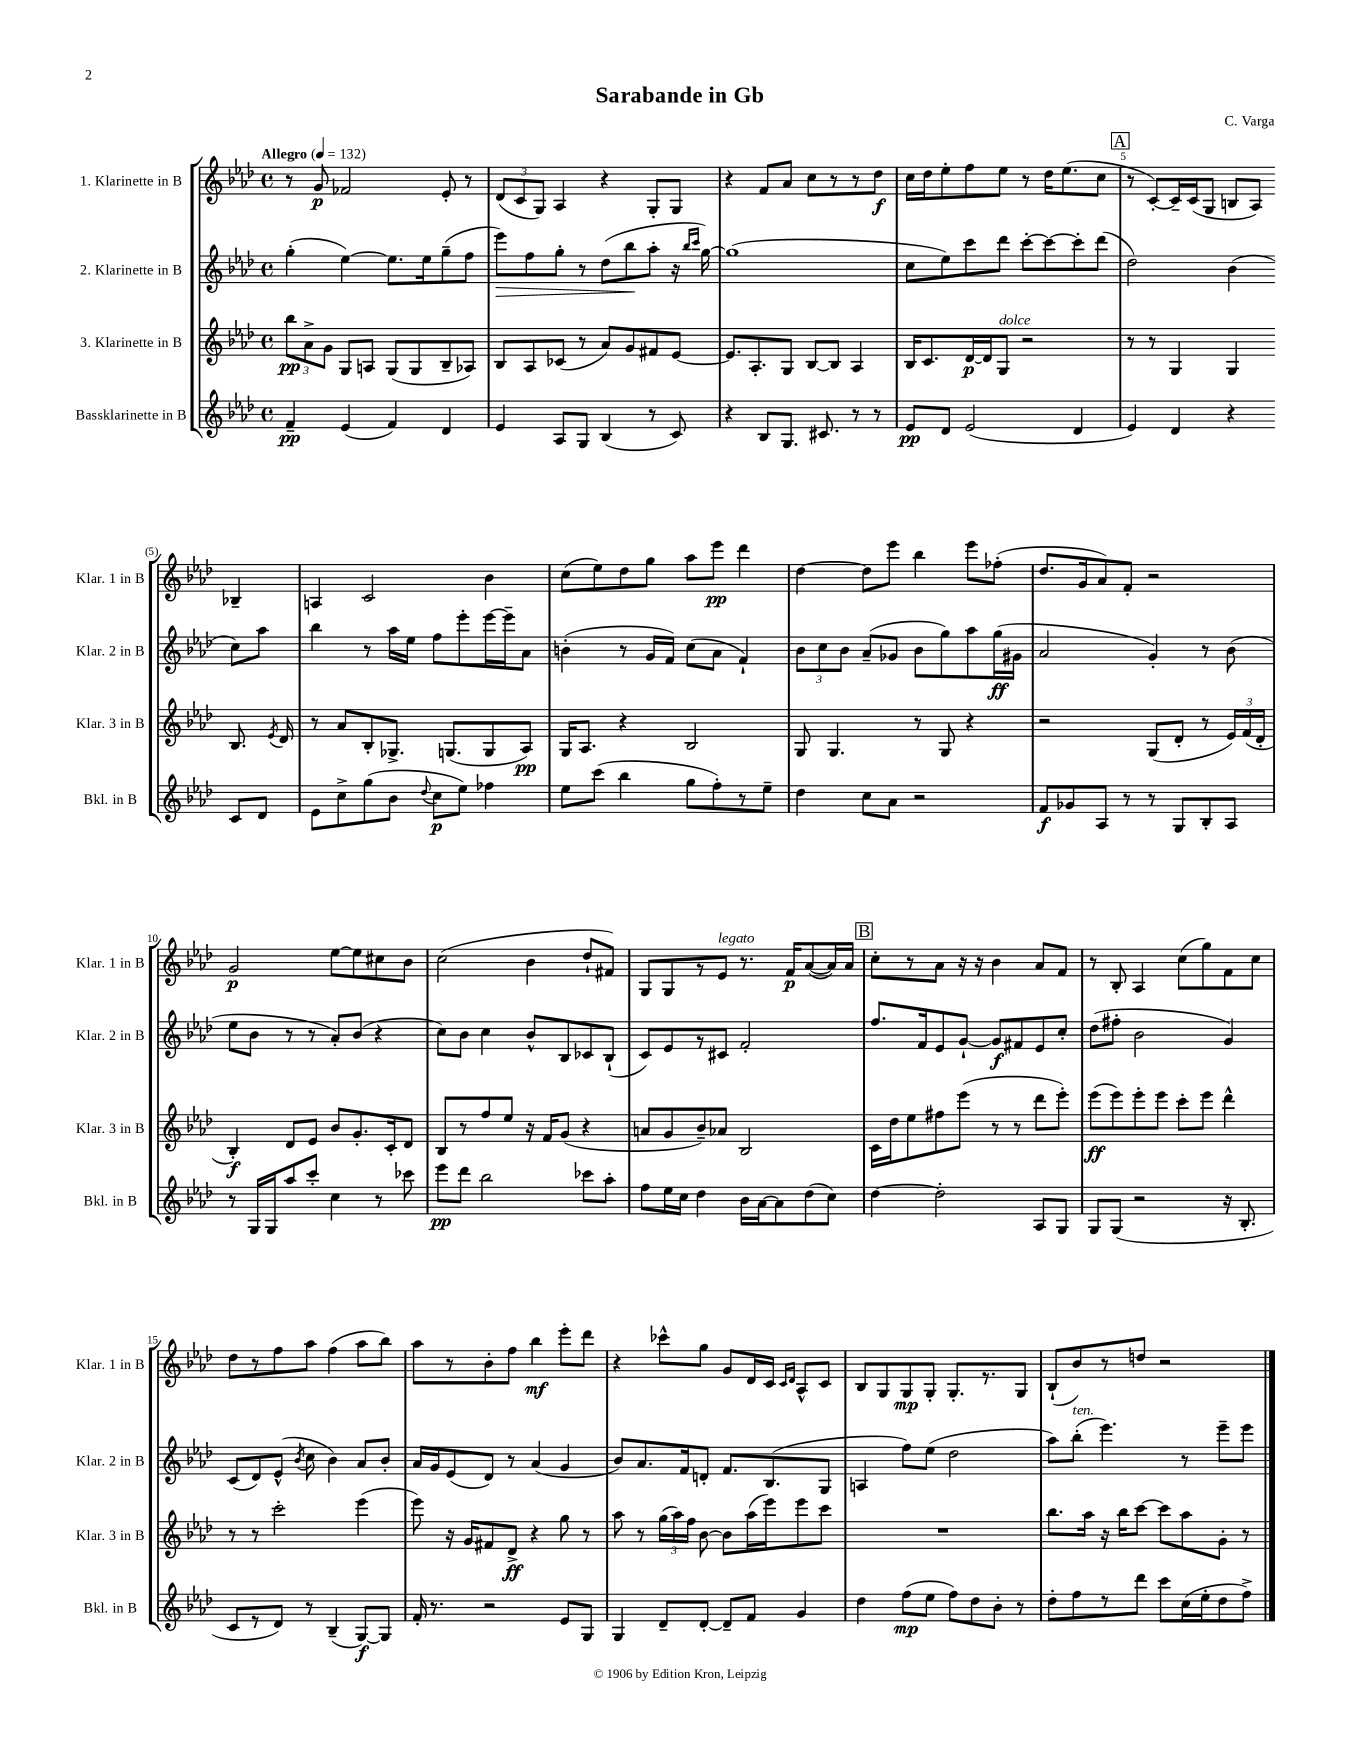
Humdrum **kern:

**kern	**dynam	**kern	**dynam	**kern	**dynam	**kern	**dynam
*part4	*part4	*part3	*part3	*part2	*part2	*part1	*part1
*staff4	*staff4	*staff3	*staff3	*staff2	*staff2	*staff1	*staff1
*I"Bassklarinette in B	*	*I"3. Klarinette in B	*	*I"2. Klarinette in B	*	*I"1. Klarinette in B	*
*I'Bkl. in B	*	*I'Klar. 3 in B	*	*I'Klar. 2 in B	*	*I'Klar. 1 in B	*
*clefG2	*	*clefG2	*	*clefG2	*	*clefG2	*
*k[b-e-a-d-]	*	*k[b-e-a-d-]	*	*k[b-e-a-d-]	*	*k[b-e-a-d-]	*
*M4/4	*	*M4/4	*	*M4/4	*	*M4/4	*
*met(c)	*	*met(c)	*	*met(c)	*	*met(c)	*
*MM132	*	*MM132	*	*MM132	*	*MM132	*
=1	=1	=1	=1	=1	=1	=1	=1
!	!	!	!	!	!	!LO:TX:a:B:t=Allegro	!
4f~/	pp	12bb-\L	pp	(4gg'\	.	8r	.
.	.	12a-^\	.	.	.	.	.
.	.	.	.	.	.	8g/	p
.	.	12g\J	.	.	.	.	.
(4e-/	.	8G/L	.	[4ee-\)	.	2f-X/	.
.	.	8An/J	.	.	.	.	.
4f/)	.	(8G/L	.	8.ee-\L]	.	.	.
.	.	8G/	.	.	.	.	.
.	.	.	.	16ee-\k	.	.	.
4d-/	.	8B-~/	.	(8gg~\	.	8e-'/	.
.	.	8A-X/J)	.	8ff\J	.	8r	.
=2	=2	=2	=2	=2	=2	=2	=2
!	!	!	!	!	!LO:HP:b	!	!
4e-/	.	8B-/L	.	8eee-\L)	>	(12d-/L	.
.	.	.	.	.	.	12c/	.
.	.	8A-/	.	8ff\	.	.	.
.	.	.	.	.	.	12G/J)	.
8A-/L	.	(8c-X/J	.	8gg'\J	.	4A-/	.
8G/J	.	8r	.	8r	.	.	.
(4B-/	.	8a-/L)	.	(8dd-\L	.	4r	.
.	.	8g/	.	8bb-\	.	.	.
8r	.	8f#X/	.	8aa-'\J	]	8G'/L	.
8c/)	.	[8e-/J	.	16r	.	8G/J	.
.	.	.	.	16qqbb-/LL	.	.	.
.	.	.	.	16qqccc/JJ	.	.	.
.	.	.	.	[16gg\)	.	.	.
=3	=3	=3	=3	=3	=3	=3	=3
4r	.	8.e-/L]	.	(1gg]	.	4r	.
.	.	8.A-'/	.	.	.	.	.
8B-/L	.	.	.	.	.	8f/L	.
8.G/J	.	8G/J	.	.	.	8a-/J	.
.	.	[8B-/L	.	.	.	8cc\L	.
8.c#X/	.	.	.	.	.	.	.
.	.	8B-/J]	.	.	.	8r	.
8r	.	4A-/	.	.	.	8r	.
8r	.	.	.	.	.	8dd-\J	f
=4	=4	=4	=4	=4	=4	=4	=4
8e-/L	pp	16B-/KL	.	8cc\L	.	16cc\LL	.
.	.	8.c/	.	.	.	16dd-\J	.
8d-/J	.	.	.	8ee-\)	.	8ee-'\	.
(2e-/	.	[16d-/L	p	8ccc\	.	8ff\	.
.	.	16d-/J]	.	.	.	.	.
!	!	!LO:TX:a:i:t=dolce	!	!	!	!	!
.	.	8G/J	.	8ddd-\J	.	8ee-\J	.
.	.	2r	.	[8ccc'\L	.	8r	.
.	.	.	.	8ccc\_	.	16dd-\KL	.
.	.	.	.	.	.	(8.ee-\	.
4d-/	.	.	.	8ccc'\]	.	.	.
.	.	.	.	(8ddd-\J	.	8cc\J	.
!!LO:REH:place=s1:t=A
=5	=5	=5	=5	=5	=5	=5	=5
4e-/)	.	8r	.	2dd-\)	.	8r	.
.	.	8r	.	.	.	[8c'/L)	.
4d-/	.	4G/	.	.	.	16c~/L]	.
.	.	.	.	.	.	(16c/J	.
.	.	.	.	.	.	8G/J	.
4r	.	4G/	.	(4b-\	.	8Bn/L	.
.	.	.	.	.	.	8A-/J)	.
8c/L	.	8.B-/	.	8cc\L)	.	4B-X~/	.
8d-/J	.	.	.	8aa-\J	.	.	.
.	.	8qe-/	.	.	.	.	.
.	.	16d-/	.	.	.	.	.
!!LO:LB:g=z
=6	=6	=6	=6	=6	=6	=6	=6
8e-\L	.	8r	.	4bb-\	.	4An/	.
8cc^\	.	8a-/L	.	.	.	.	.
(8gg\	.	8B-'/	.	8r	.	2c/	.
8b-\J	.	8.G-X^/J	.	16aa-\LL	.	.	.
.	.	.	.	16ee-\JJ	.	.	.
8qqdd-/	.	.	.	.	.	.	.
8cc\L	p	.	.	8ff\L	.	.	.
.	.	(8.Gn/L	.	.	.	.	.
8ee-\J)	.	.	.	8eee-'\	.	.	.
4ff-X\	.	8G/	.	[16eee-\L	.	4b-\	.
.	.	.	.	16eee-~\J]	.	.	.
.	.	8A-/J)	pp	8a-\J	.	.	.
=7	=7	=7	=7	=7	=7	=7	=7
8ee-\L	.	16G/KL	.	(4bn'\	.	(8cc\L	.
.	.	8.A-/J	.	.	.	.	.
(8ccc\J	.	.	.	.	.	8ee-\)	.
4bb-\	.	4r	.	8r	.	8dd-\	.
.	.	.	.	16g/LL	.	8gg\J	.
.	.	.	.	16f/JJ)	.	.	.
8gg\L	.	2B-/	.	(8cc\L	.	8aa-\L	.
8ff'\)	.	.	.	8a-\J	.	8eee-\J	pp
8r	.	.	.	4f`/)	.	4ddd-\	.
8ee-~\J	.	.	.	.	.	.	.
=8	=8	=8	=8	=8	=8	=8	=8
4dd-\	.	8G/	.	12b-\L	.	[4dd-\	.
.	.	.	.	12cc\	.	.	.
.	.	4.G/	.	.	.	.	.
.	.	.	.	12b-\J	.	.	.
8cc\L	.	.	.	(8a-~/L	.	8dd-\L]	.
8a-\J	.	.	.	8g-X/J	.	8eee-\J	.
2r	.	8r	.	8b-\L	.	4bb-\	.
.	.	8G/	.	8gg\)	.	.	.
.	.	4r	.	8aa-\	.	8eee-\L	.
.	.	.	.	(16gg\L	ff	(8ff-X'\J	.
.	.	.	.	16g#X\JJ	.	.	.
=9	=9	=9	=9	=9	=9	=9	=9
8f/L	f	2r	.	2a-/	.	8.dd-/L	.
8g-X/	.	.	.	.	.	.	.
.	.	.	.	.	.	16g/k	.
8A-/J	.	.	.	.	.	8a-/)	.
8r	.	.	.	.	.	8f'/J	.
8r	.	(8G/L	.	4g'/)	.	2r	.
8G/L	.	8d-'/J	.	.	.	.	.
8B-'/	.	8r	.	8r	.	.	.
8A-/J	.	24e-/LL)	.	(8b-\	.	.	.
.	.	(24f/	.	.	.	.	.
.	.	24d-'/JJ	.	.	.	.	.
!!LO:LB:g=z
=10	=10	=10	=10	=10	=10	=10	=10
8r	.	4B-'/)	f	8ee-\L	.	2g/	p
16G/LL	.	.	.	8b-\J	.	.	.
16G/J	.	.	.	.	.	.	.
8aa-/	.	8d-/L	.	8r	.	.	.
8ccc'/J	.	8e-/J	.	8r	.	.	.
4cc\	.	8b-/L	.	8a-'/L)	.	[8ee-\L	.
.	.	8.g'/	.	(8b-/J	.	8ee-\]	.
8r	.	.	.	4r	.	8cc#X\	.
.	.	16c'/k	.	.	.	.	.
8ccc-X\	.	8d-/J	.	.	.	8b-\J	.
=11	=11	=11	=11	=11	=11	=11	=11
8eee-\L	pp	8B-/L	.	8cc\L)	.	(2cc\	.
8ddd-\J	.	8r	.	8b-\J	.	.	.
2bb-\	.	8ff/	.	4cc\	.	.	.
.	.	8ee-/J	.	.	.	.	.
.	.	16r	.	8b-^^/L	.	4b-\	.
.	.	16f/KL	.	.	.	.	.
.	.	(8g/J	.	8B-/	.	.	.
8ccc-X\L	.	4r	.	8c-X/	.	8dd-`/L	.
8aa-'\J	.	.	.	(8B-`/J	.	8f#X/J)	.
=12	=12	=12	=12	=12	=12	=12	=12
8ff\L	.	8an/L	.	8c/L)	.	8G/L	.
16ee-\L	.	8g/	.	8e-/	.	8G/	.
16cc\JJ	.	.	.	.	.	.	.
4dd-\	.	8b-~/)	.	8r	.	8r	.
!	!	!	!	!	!	!LO:TX:a:i:t=legato	!
.	.	8a-X/J	.	8c#X/J	.	8e-/J	.
16b-\LL	.	2B-/	.	2f'/	.	8.r	.
[16a-\J	.	.	.	.	.	.	.
8a-\]	.	.	.	.	.	.	.
.	.	.	.	.	.	16f/KL	p
(8dd-\	.	.	.	.	.	([8a-/	.
8cc\J)	.	.	.	.	.	16a-/L])	.
.	.	.	.	.	.	16a-/JJ	.
!!LO:REH:place=s1:t=B
=13	=13	=13	=13	=13	=13	=13	=13
[4dd-\	.	16c\LL	.	8.ff/L	.	8cc'\L	.
.	.	16dd-\J	.	.	.	.	.
.	.	8ee-\	.	.	.	8r	.
.	.	.	.	16f/k	.	.	.
2dd-'\]	.	8ff#X\	.	8e-/	.	8a-\J	.
.	.	(8eee-\J	.	[8g`/J	.	16r	.
.	.	.	.	.	.	16r	.
.	.	8r	.	8g/L]	f	4b-\	.
.	.	8r	.	8f#X/	.	.	.
8A-/L	.	8ddd-\L	.	8e-/	.	8a-/L	.
8G/J	.	8eee-'\J)	.	8cc'/J	.	8f/J	.
=14	=14	=14	=14	=14	=14	=14	=14
8G/L	.	(8eee-\L	ff	(8dd-\L	.	8r	.
(8G/J	.	8eee-\)	.	8ff#X'\J	.	8B-'/	.
2r	.	8eee-'\	.	2b-\	.	4A-/	.
.	.	8eee-\J	.	.	.	.	.
.	.	8ccc'\L	.	.	.	(8cc\L	.
.	.	8eee-\J	.	.	.	8gg\)	.
16r	.	4ddd-^^\	.	4g/)	.	8f\	.
8.B-'/	.	.	.	.	.	.	.
.	.	.	.	.	.	8cc\J	.
!!LO:LB:g=z
=15	=15	=15	=15	=15	=15	=15	=15
8c/L	.	8r	.	(8c/L	.	8dd-\L	.
8r	.	8r	.	8d-/)	.	8r	.
8d-/J)	.	2ccc'\	.	(8e-^^/J	.	8ff\	.
.	.	.	.	8qb-/	.	.	.
8r	.	.	.	8cc\	.	8aa-\J	.
(4B-~/	.	.	.	4b-\)	.	(4ff\	.
[8G/L)	f	(4eee-\	.	8a-/L	.	8aa-\L	.
8G/J]	.	.	.	8b-'/J	.	8bb-\J)	.
=16	=16	=16	=16	=16	=16	=16	=16
16f'/	.	8eee-\)	.	16a-/LL	.	8aa-\L	.
8.r	.	.	.	16g/J	.	.	.
.	.	16r	.	(8e-/	.	8r	.
.	.	16g/KL	.	.	.	.	.
2r	.	8f#X/	.	8d-/J)	.	8b-'\	.
.	.	8d-^/J	ff	8r	.	8ff\J	.
.	.	4r	.	(4a-/	.	4bb-\	mf
8e-/L	.	8gg\	.	4g/	.	8eee-'\L	.
8G/J	.	8r	.	.	.	8ddd-\J	.
=17	=17	=17	=17	=17	=17	=17	=17
4G/	.	8aa-\	.	8b-/L)	.	4r	.
.	.	8r	.	8.a-/	.	.	.
8d-~/L	.	(24gg\LL	.	.	.	8ccc-X^^\L	.
.	.	24aa-\)	.	.	.	.	.
.	.	.	.	16f/k	.	.	.
.	.	24ff\JJ	.	.	.	.	.
[8d-'/J	.	[8b-\	.	8dn'/J	.	8gg\J	.
8d-~/L]	.	8b-\L]	.	8.f/L	.	8g/L	.
8f/J	.	(16aa-\L	.	.	.	16d-/L	.
.	.	16eee-\J)	.	(8.B-/	.	16c/JJ	.
.	.	.	.	.	.	16qqc/LL	.
.	.	.	.	.	.	16qqd-/JJ	.
4g/	.	8eee-\	.	.	.	8A-^^/L	.
.	.	8ccc\J	.	8G/J	.	8c/J	.
=18	=18	=18	=18	=18	=18	=18	=18
4dd-\	.	1r	.	4An/	.	8B-/L	.
.	.	.	.	.	.	8G/	.
(8ff\L	mp	.	.	8ff\L)	.	8G/	mp
8ee-\J	.	.	.	(8ee-\J	.	8G'/J	.
8ff\L)	.	.	.	2dd-\	.	8.G'/L	.
8dd-\	.	.	.	.	.	.	.
.	.	.	.	.	.	8.r	.
8b-'\J	.	.	.	.	.	.	.
8r	.	.	.	.	.	8G/J	.
=19	=19	=19	=19	=19	=19	=19	=19
8dd-'\L	.	8.bb-\L	.	8aa-\L)	.	(8B-`/L	.
!	!	!	!	!LO:TX:a:i:t=ten.	!	!	!
8ff\	.	.	.	(8bb-'\J	.	8b-/)	.
.	.	16aa-\Jk	.	.	.	.	.
8r	.	16r	.	4.eee-\)	.	8r	.
.	.	16bb-\KL	.	.	.	.	.
8ddd-\J	.	[8ccc\J	.	.	.	8ddn/J	.
8ccc\L	.	8ccc\L]	.	.	.	2r	.
(16cc\L	.	8aa-\	.	8r	.	.	.
16ee-'\J	.	.	.	.	.	.	.
8dd-\	.	8g'\J	.	8eee-~\L	.	.	.
8ff^\J)	.	8r	.	8eee-\J	.	.	.
==	==	==	==	==	==	==	==
*-	*-	*-	*-	*-	*-	*-	*-
